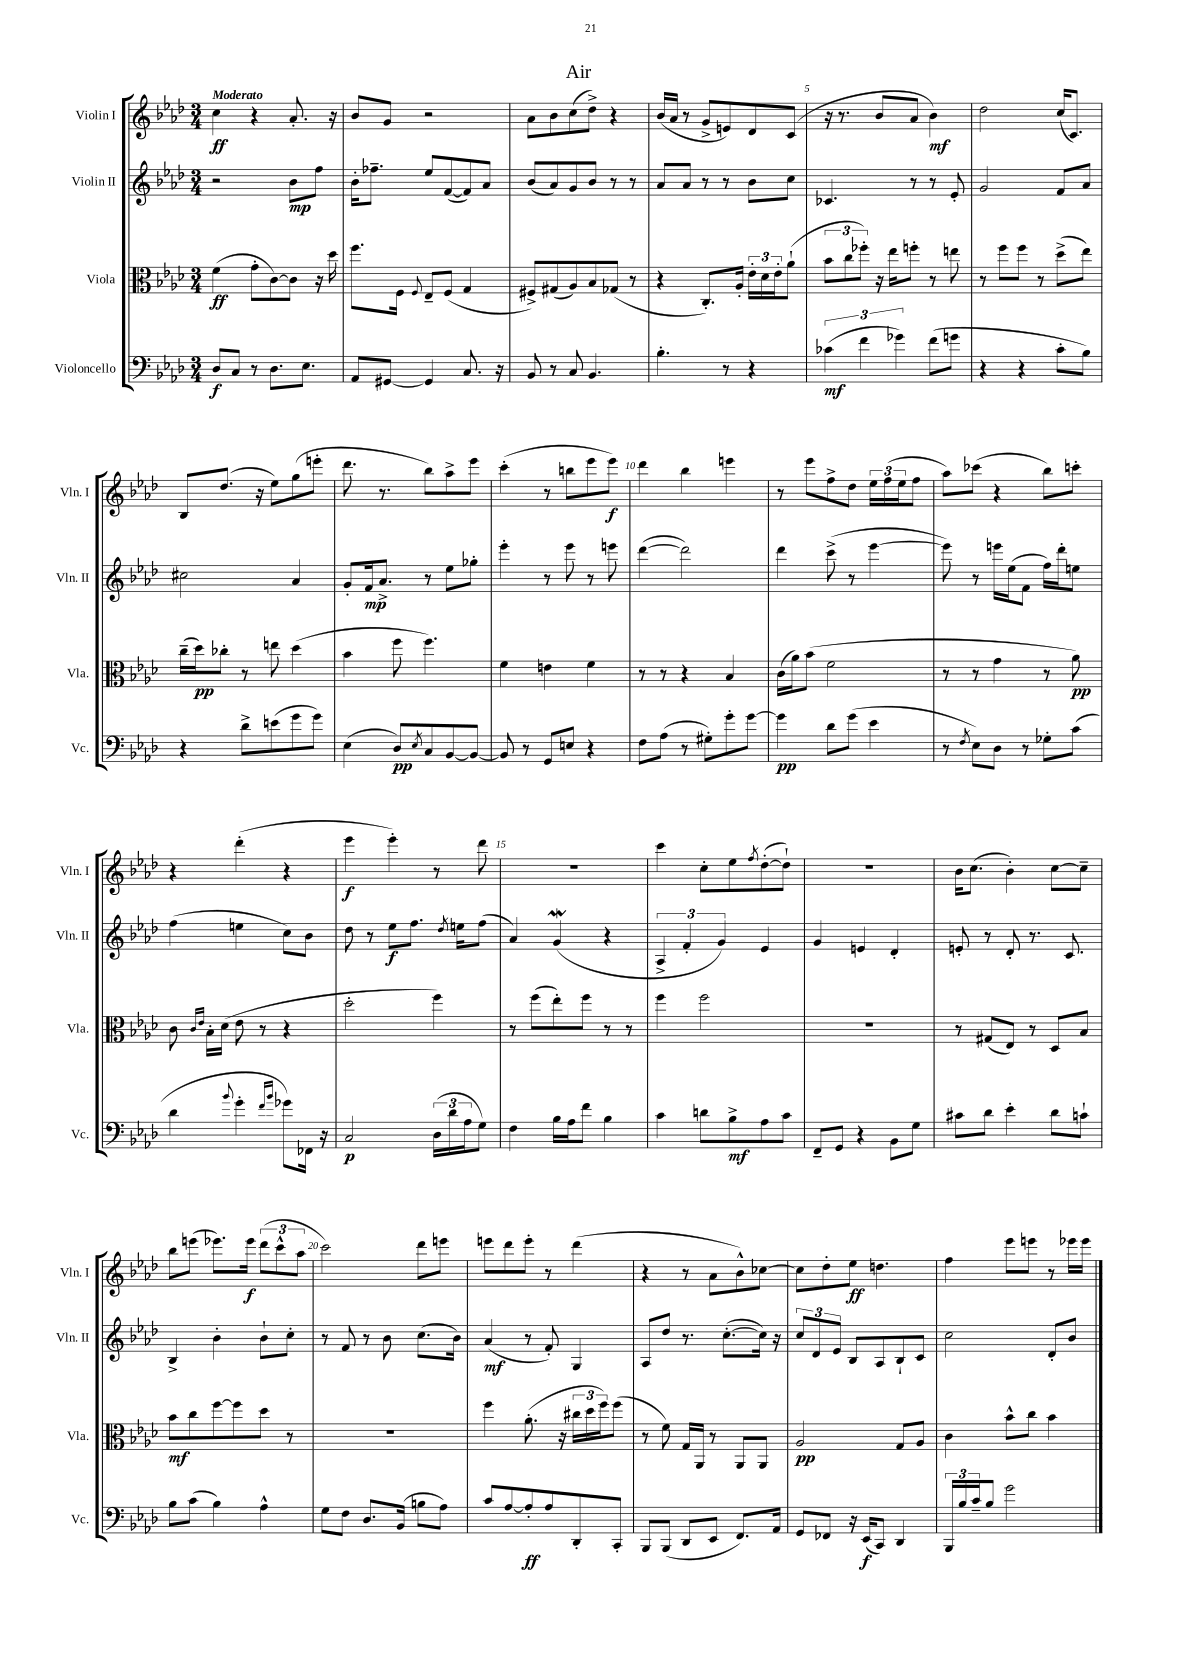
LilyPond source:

\header { title = "Air" }
<<
\new StaffGroup <<
\new Staff = "s0" \with { instrumentName = "Violin I" shortInstrumentName = "Vln. I" } {
    \clef treble \key aes \major \numericTimeSignature \time 3/4 \tempo "Moderato"
    c''4\ff r4 aes'8.-. r16 |
    bes'8 g'8 r2 |
    aes'8 bes'8 c''8( des''8->) r4 |
    bes'16( aes'16 r8 g'8-> e'8) des'8 c'8( |
    r16 r8. bes'8 aes'8 bes'4\mf) |
    des''2 c''16( c'8.) |
    bes8 des''8.( r16 ees''8) g''8( e'''8-. |
    des'''8. r8. bes''8) aes''8-> ees'''8 |
    c'''4-.( r8 b''8 ees'''8 ees'''8\f) |
    des'''4 bes''4 e'''4 |
    r8 ees'''8 f''8-> des''8 \tuplet 3/2 { ees''16 f''16( ees''16 } f''8 |
    aes''8) ces'''8( r4 bes''8) c'''8-. |
    r4 des'''4-.( r4 |
    ees'''4\f ees'''4-.) r8 des'''8 |
    R2. |
    c'''4 c''8-. ees''8 \acciaccatura { f''8 } des''8~-.( des''8-!) |
    R2. |
    bes'16 c''8.( bes'4-.) c''8~ c''8-- |
    bes''8 e'''8( ees'''8.) ees'''16\f \tuplet 3/2 { des'''8( c'''8-^ aes''8 } |
    c'''2) des'''8 e'''8 |
    e'''8 des'''8 e'''8-. r8 des'''4( |
    r4 r8 aes'8 bes'8-^) ces''8~ |
    ces''8 des''8-. ees''8\ff d''4. |
    f''4 ees'''8 e'''8 r8 ees'''16 ees'''16 \bar "|." |
}
\new Staff = "s1" \with { instrumentName = "Violin II" shortInstrumentName = "Vln. II" } {
    \clef treble \key aes \major \numericTimeSignature \time 3/4
    r2 bes'8\mp f''8 |
    bes'16-. fes''8.-- ees''8 f'8~( f'8) aes'8 |
    bes'8( aes'8) g'8 bes'8 r8 r8 |
    aes'8 aes'8 r8 r8 bes'8 c''8 |
    ces'4. r8 r8 ees'8-. |
    g'2 f'8 aes'8 |
    cis''2 aes'4 |
    g'8-. f'16\mp aes'8.-> r8 ees''8 ges''8-. |
    ees'''4-. r8 ees'''8 r8 e'''8 |
    des'''4~( des'''2) |
    des'''4 c'''8->( r8 ees'''4~ |
    ees'''8) r8 e'''16 ees''16( f'8 f''16) des'''16-. e''8 |
    f''4( e''4 c''8) bes'8 |
    des''8 r8 ees''8\f f''8. \acciaccatura { des''8 } e''16 f''8( |
    aes'4) g'4\mordent( r4 |
    \tuplet 3/2 { aes4-> f'4-. g'4) } ees'4 |
    g'4 e'4 des'4-. |
    e'8-. r8 des'8-. r8. c'8. |
    bes4-> bes'4-. bes'8-! c''8-. |
    r8 f'8 r8 bes'8 c''8.( bes'16) |
    aes'4\mf( r8 f'8-.) g4 |
    aes8 des''8 r8. c''8.~-.( c''16) r16 |
    \tuplet 3/2 { c''8 des'8 ees'8 } bes8 aes8 bes8-! c'8 |
    c''2 des'8-. bes'8 \bar "|." |
}
\new Staff = "s2" \with { instrumentName = "Viola" shortInstrumentName = "Vla." } {
    \clef alto \key aes \major \numericTimeSignature \time 3/4
    f'4\ff( g'8-. c'8~) c'8 r16 des''16 |
    f''8. f16 \appoggiatura { f8 } ees8-- f8( g4 |
    fis8->) gis8( aes8) bes8 ges8( r8 |
    r4 c8.-.) aes16-. \tuplet 3/2 { ees'16-. des'16 ees'16-. } aes'8-!( |
    \tuplet 3/2 { bes'8 c''8 fes''8-.) } r16 ees''16 f''8-. r8 e''8 |
    r8 f''8 f''8 r8 des''8->( ees''8) |
    c''16--( des''16\pp) ces''8-. r8 e''8 des''4( |
    bes'4 f''8 f''4.) |
    f'4 e'4 f'4 |
    r8 r8 r4 bes4 |
    c'16( aes'16) bes'8( f'2 |
    r8 r8 g'4 r8 aes'8\pp) |
    c'8 \grace { c'16 ees'16 } bes16-. des'16( ees'8 r8 r4 |
    des''2-. f''4) |
    r8 f''8( ees''8-.) f''8 r8 r8 |
    f''4 f''2 |
    R2. |
    r8 gis8( ees8) r8 des8 bes8 |
    bes'8\mf c''8 f''8~ f''8 des''8 r8 |
    R2. |
    f''4 aes'8.-.( r16 \tuplet 3/2 { cis''16 des''16 f''16) } f''8( |
    r8 f'8) g16 aes,16 r8 aes,8 aes,8 |
    aes2\pp g8 aes8 |
    c'4 bes'8-^ c''8 bes'4 \bar "|." |
}
\new Staff = "s3" \with { instrumentName = "Violoncello" shortInstrumentName = "Vc." } {
    \clef bass \key aes \major \numericTimeSignature \time 3/4
    des8\f c8 r8 des8. ees8. |
    aes,8 gis,8~ gis,4 c8. r16 |
    bes,8 r8 c8 bes,4. |
    bes4.-. r8 r4 |
    \tuplet 3/2 { ces'4\mf( f'4 ges'4) } f'8( g'8 |
    r4 r4 c'8-. bes8) |
    r4 des'8-> e'8( g'8 g'8) |
    ees4( des8\pp) \acciaccatura { ees8 } c8 bes,8~ bes,8~ |
    bes,8 r8 g,8 e8 r4 |
    f8 aes8( r8 gis8-.) g'8-. g'8~ |
    g'4\pp des'8 g'8( ees'4 |
    r8 \acciaccatura { f8 } ees8) des8 r8 ges8-. c'8( |
    des'4 \appoggiatura { bes'8 } g'4-. \grace { f'16 bes'16 } ges'8) fes,16 r16 |
    c2\p \tuplet 3/2 { des16( des'16 aes16 } g8) |
    f4 bes16 aes16 f'8 bes4 |
    c'4 d'8 bes8->\mf aes8 c'8 |
    f,8-- g,8 r4 bes,8 g8 |
    cis'8 des'8 ees'4-. des'8 c'8-! |
    bes8 c'8( bes4) aes4-^ |
    g8 f8 des8. bes,16( b8 aes8) |
    c'8 aes8~ aes8-.\ff aes8 des,8-. c,8-. |
    bes,,8 bes,,8( des,8 ees,8 f,8.) aes,16 |
    g,8 fes,8 r16 ees,16\f( c,8) des,4 |
    \tuplet 3/2 { bes,,16 bes16 c'16-- } bes8 g'2 \bar "|." |
}
>>
>>
\layout { \context { \Score \override BarNumber.break-visibility = ##(#f #t #t) barNumberVisibility = #(every-nth-bar-number-visible 5) } }
